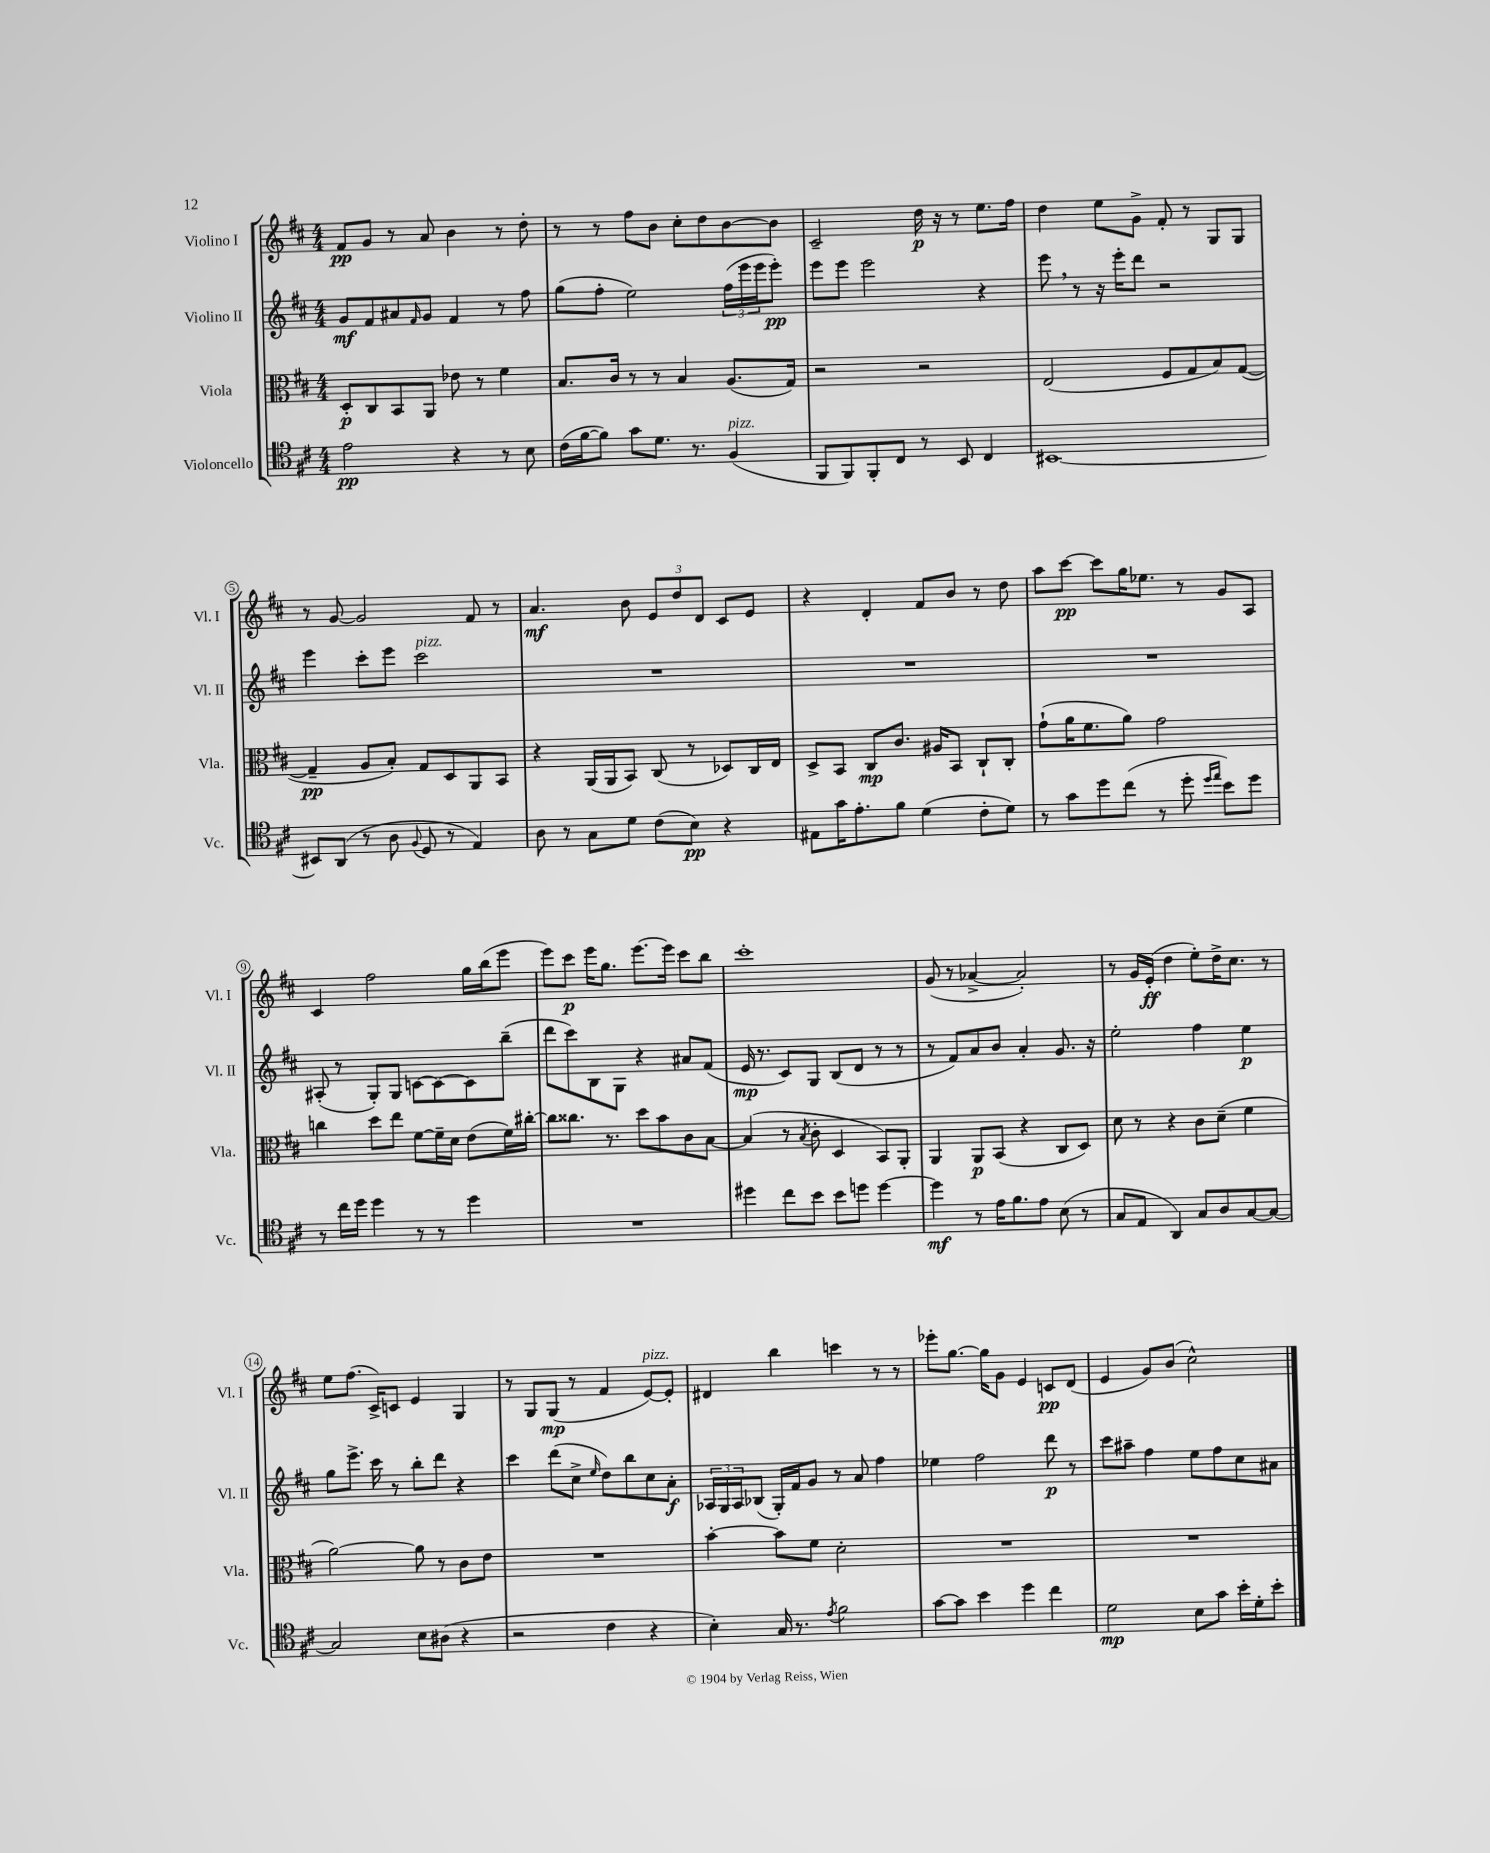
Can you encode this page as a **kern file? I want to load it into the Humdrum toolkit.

**kern	**dynam	**kern	**dynam	**kern	**dynam	**kern	**dynam
*part4	*part4	*part3	*part3	*part2	*part2	*part1	*part1
*staff4	*staff4	*staff3	*staff3	*staff2	*staff2	*staff1	*staff1
*I"Violoncello	*	*I"Viola	*	*I"Violino II	*	*I"Violino I	*
*I'Vc.	*	*I'Vla.	*	*I'Vl. II	*	*I'Vl. I	*
*clefC4	*	*clefC3	*	*clefG2	*	*clefG2	*
*k[f#c#]	*	*k[f#c#]	*	*k[f#c#]	*	*k[f#c#]	*
*M4/4	*	*M4/4	*	*M4/4	*	*M4/4	*
=1	=1	=1	=1	=1	=1	=1	=1
2e\	pp	8D'/L	p	8g/L	mf	8f#/L	pp
.	.	8C#/	.	8f#/	.	8g/J	.
.	.	8BB/	.	8a#X/	.	8r	.
.	.	.	.	16qqf#/	.	.	.
.	.	8AA/J	.	8g/J	.	8a/	.
4r	.	8e-X\	.	4f#/	.	4b\	.
.	.	8r	.	.	.	.	.
8r	.	4f#\	.	8r	.	8r	.
8B\	.	.	.	8ff#\	.	8dd'\	.
=2	=2	=2	=2	=2	=2	=2	=2
(16c#\LL	.	8.B/L	.	(8gg\L	.	8r	.
[16f#\J	.	.	.	.	.	.	.
8f#\J])	.	.	.	8ff#'\J	.	8r	.
.	.	16c#/Jk	.	.	.	.	.
8g\L	.	8r	.	2ee\)	.	8ff#\L	.
8.d\J	.	8r	.	.	.	8b\J	.
.	.	4B/	.	.	.	8cc#'\L	.
8.r	.	.	.	.	.	.	.
.	.	.	.	.	.	8dd\	.
!LO:TX:a:i:t=pizz.	!	!	!	!	!	!	!
(4F#/	.	(8.A/L	.	(24ff#\LL	.	[8b\	.
.	.	.	.	24eee\	.	.	.
.	.	.	.	24eee\J	.	.	.
.	.	.	.	8eee'\J)	pp	8b\J]	.
.	.	16G/Jk)	.	.	.	.	.
=3	=3	=3	=3	=3	=3	=3	=3
8FF#/L	.	2r	.	8eee\L	.	2c#~/	.
8FF#/)	.	.	.	8eee\J	.	.	.
8FF#'/	.	.	.	2eee\	.	.	.
8C#/J	.	.	.	.	.	.	.
8r	.	2r	.	.	.	16dd\	p
.	.	.	.	.	.	16r	.
8BB/	.	.	.	.	.	8r	.
4C#/	.	.	.	4r	.	8.ee\L	.
.	.	.	.	.	.	16ff#\Jk	.
=4	=4	=4	=4	=4	=4	=4	=4
[1BB#X	.	(2E/	.	8eee,\	.	4dd\	.
.	.	.	.	8r	.	.	.
.	.	.	.	16r	.	8ee\L	.
.	.	.	.	16eee'\KL	.	.	.
.	.	.	.	8ddd\J	.	8g^\J	.
.	.	8F#/L	.	2r	.	8f#'/	.
.	.	8G/	.	.	.	8r	.
.	.	8B/)	.	.	.	8G/L	.
.	.	([8G/J	.	.	.	8G/J	.
!!LO:LB:g=z
=5	=5	=5	=5	=5	=5	=5	=5
8BB#X/L]	.	4G~/]	pp	4eee\	.	8r	.
(8AA/J	.	.	.	.	.	[8g/	.
8r	.	8A/L	.	8ccc#'\L	.	2g/]	.
8A\	.	8B'/J)	.	8eee\J	.	.	.
8qqF#/	.	.	.	.	.	.	.
!	!	!	!	!LO:TX:a:i:t=pizz.	!	!	!
8D/	.	8G/L	.	2ccc#\	.	.	.
8r	.	8D/	.	.	.	.	.
4E/)	.	8AA/	.	.	.	8f#/	.
.	.	8BB/J	.	.	.	8r	.
=6	=6	=6	=6	=6	=6	=6	=6
8A\	.	4r	.	1r	.	4.a/	mf
8r	.	.	.	.	.	.	.
8G\L	.	(16AA/LL	.	.	.	.	.
.	.	16AA/J	.	.	.	.	.
8d\J	.	8BB/J)	.	.	.	8b\	.
(8c#\L	.	(8C#/	.	.	.	12e/L	.
.	.	.	.	.	.	12dd/	.
8B\J)	pp	8r	.	.	.	.	.
.	.	.	.	.	.	12d/J	.
4r	.	8D-X/L)	.	.	.	8c#/L	.
.	.	16C#/L	.	.	.	8e/J	.
.	.	16E/JJ	.	.	.	.	.
=7	=7	=7	=7	=7	=7	=7	=7
8E#X\L	.	8D^/L	.	1r	.	4r	.
16g\K	.	8BB/J	.	.	.	.	.
8.e'\	.	.	.	.	.	.	.
.	.	8C#/L	mp	.	.	4d'/	.
8f#\J	.	8.c#/J	.	.	.	.	.
(4d\	.	.	.	.	.	8f#/L	.
.	.	16A#X/KL	.	.	.	.	.
.	.	8BB/J	.	.	.	8b/J	.
8c#'\L	.	8C#`/L	.	.	.	8r	.
8d\J)	.	8C#'/J	.	.	.	8dd\	.
=8	=8	=8	=8	=8	=8	=8	=8
8r	.	(8g`\L	.	1r	.	8aa\L	.
8g\L	.	16a\K	.	.	.	[8ccc#\J	pp
.	.	8.f#\	.	.	.	.	.
8dd\	.	.	.	.	.	8ccc#\L]	.
(8cc#\J	.	8a\J)	.	.	.	16gg\K	.
.	.	.	.	.	.	8.ee-X\J	.
8r	.	2g\	.	.	.	.	.
8dd'\	.	.	.	.	.	8r	.
16qqdd/LL	.	.	.	.	.	.	.
16qqee/JJ	.	.	.	.	.	.	.
8b\L)	.	.	.	.	.	8g/L	.
8dd\J	.	.	.	.	.	8A/J	.
!!LO:LB:g=z
=9	=9	=9	=9	=9	=9	=9	=9
8r	.	4ccn\	.	(8A#X'/	.	4c#/	.
16cc#\LL	.	.	.	8r	.	.	.
16dd\JJ	.	.	.	.	.	.	.
4dd\	.	8dd\L	.	8G'/L)	.	2ff#\	.
.	.	8ee\J	.	8G/J	.	.	.
8r	.	[8f#\L	.	[8cn\L	.	.	.
8r	.	16f#~\L]	.	8c\_	.	.	.
.	.	16d\JJ	.	.	.	.	.
4dd\	.	(8e\L	.	8c\]	.	16gg\LL	.
.	.	.	.	.	.	(16bb\J	.
.	.	16f#\L)	.	(8bb~\J	.	8eee\J	.
.	.	[16cc#X'\JJ	.	.	.	.	.
=10	=10	=10	=10	=10	=10	=10	=10
1r	.	8cc#\L]	.	8ddd\L	.	8eee\L)	.
.	.	8.cc##X\J	.	8ccc#\)	.	8ccc#\J	p
.	.	.	.	8B\	.	16eee\KL	.
.	.	8.r	.	.	.	8.gg\J	.
.	.	.	.	8G\J	.	.	.
.	.	8dd\L	.	4r	.	[8.eee\L	.
.	.	8b\	.	.	.	.	.
.	.	.	.	.	.	16eee\Jk]	.
.	.	8c#\	.	8a#X/L	.	8ccc#\L	.
.	.	[8B\J	.	(8f#/J	.	8bb\J	.
=11	=11	=11	=11	=11	=11	=11	=11
4dd#X\	.	(4B/]	.	16e/	mp	1ccc#'	.
.	.	.	.	8.r	.	.	.
8cc#\L	.	8r	.	8c#/L)	.	.	.
.	.	8qB/	.	.	.	.	.
8b\J	.	8c#'\	.	8G/J	.	.	.
8b\L	.	4D/	.	(8B/L	.	.	.
8ddn\J	.	.	.	8d/J	.	.	.
[4dd\	.	8BB/L)	.	8r	.	.	.
.	.	8AA'/J	.	8r	.	.	.
=12	=12	=12	=12	=12	=12	=12	=12
4dd\]	mf	4AA/	.	8r	.	(8g/	.
.	.	.	.	8f#/L)	.	8r	.
8r	.	8AA/L	p	8a/	.	[4a-X^/	.
16e\KL	.	(8BB/J	.	8b/J	.	.	.
8.f#\	.	.	.	.	.	.	.
.	.	4r	.	4a'/	.	2a-'/])	.
8e\J	.	.	.	.	.	.	.
(8B\	.	8C#/L	.	8.g/	.	.	.
8r	.	8D/J)	.	.	.	.	.
.	.	.	.	16r	.	.	.
=13	=13	=13	=13	=13	=13	=13	=13
8G/L	.	8d\	.	2ee'\	.	8r	.
8E/J	.	8r	.	.	.	16g/LL	.
.	.	.	.	.	.	(16e'/JJ	ff
4AA/)	.	4r	.	.	.	4dd\	.
8G/L	.	8c#\L	.	4ff#\	.	8ee'\L)	.
8A/	.	(8d~\J	.	.	.	16dd^\K	.
.	.	.	.	.	.	8.cc#\J	.
[8G/	.	4f#\	.	4ee\	p	.	.
8G/J_	.	.	.	.	.	8r	.
!!LO:LB:g=z
=14	=14	=14	=14	=14	=14	=14	=14
2G/]	.	[2a\)	.	8gg\L	.	8ee\L	.
.	.	.	.	8.eee^\J	.	(8.ff#\J	.
.	.	.	.	16ccc#\	.	16c#^/KL)	.
.	.	.	.	8r	.	8cn/J	.
8B\L	.	8a\]	.	8bb'\L	.	4e/	.
(8A#X\J	.	8r	.	8ddd\J	.	.	.
4r	.	8c#\L	.	4r	.	4G/	.
.	.	8e\J	.	.	.	.	.
=15	=15	=15	=15	=15	=15	=15	=15
2r	.	1r	.	4ccc#\	.	8r	.
.	.	.	.	.	.	8G/L	.
.	.	.	.	(8ddd\L	.	(8G/J	mp
.	.	.	.	8cc#^\J	.	8r	.
.	.	.	.	16qqee/	.	.	.
4c#\	.	.	.	8dd\L)	.	4f#/	.
.	.	.	.	8bb\	.	.	.
!	!	!	!	!	!	!LO:TX:a:i:t=pizz.	!
4r	.	.	.	8cc#\	.	[8e/L)	.
.	.	.	.	8a'\J	f	8e'/J]	.
=16	=16	=16	=16	=16	=16	=16	=16
4B'\)	.	[4b'\	.	24A-X/LL	.	4d#X/	.
.	.	.	.	24G/	.	.	.
.	.	.	.	24A-/J	.	.	.
.	.	.	.	(8B-X/J	.	.	.
16G/	.	8b\L]	.	16G'/LL)	.	4bb\	.
8.r	.	.	.	16f#/J	.	.	.
.	.	8f#\J	.	8g/J	.	.	.
8qe/	.	.	.	.	.	.	.
2f#\	.	2d'\	.	8r	.	4cccn\	.
.	.	.	.	8a/	.	.	.
.	.	.	.	4ff#\	.	8r	.
.	.	.	.	.	.	8r	.
=17	=17	=17	=17	=17	=17	=17	=17
[8g\L	.	1r	.	4ee-X\	.	8eee-X'\L	.
8g\J]	.	.	.	.	.	[8.gg\J	.
4b\	.	.	.	2ff#\	.	.	.
.	.	.	.	.	.	16gg\KL]	.
.	.	.	.	.	.	8g\J	.
4dd\	.	.	.	.	.	4e/	.
4cc#\	.	.	.	8ddd\	p	8cn/L	pp
.	.	.	.	8r	.	(8d/J	.
=18	=18	=18	=18	=18	=18	=18	=18
2d\	mp	1r	.	8ccc#\L	.	4e/	.
.	.	.	.	8aa#X~\J	.	.	.
.	.	.	.	4ff#\	.	8g/L)	.
.	.	.	.	.	.	(8b/J	.
8B\L	.	.	.	8ee\L	.	2cc#^^\)	.
8g\J	.	.	.	8ff#\	.	.	.
16b'\LL	.	.	.	8cc#\	.	.	.
16d'\J	.	.	.	.	.	.	.
8b'\J	.	.	.	8a#X\J	.	.	.
==	==	==	==	==	==	==	==
*-	*-	*-	*-	*-	*-	*-	*-
